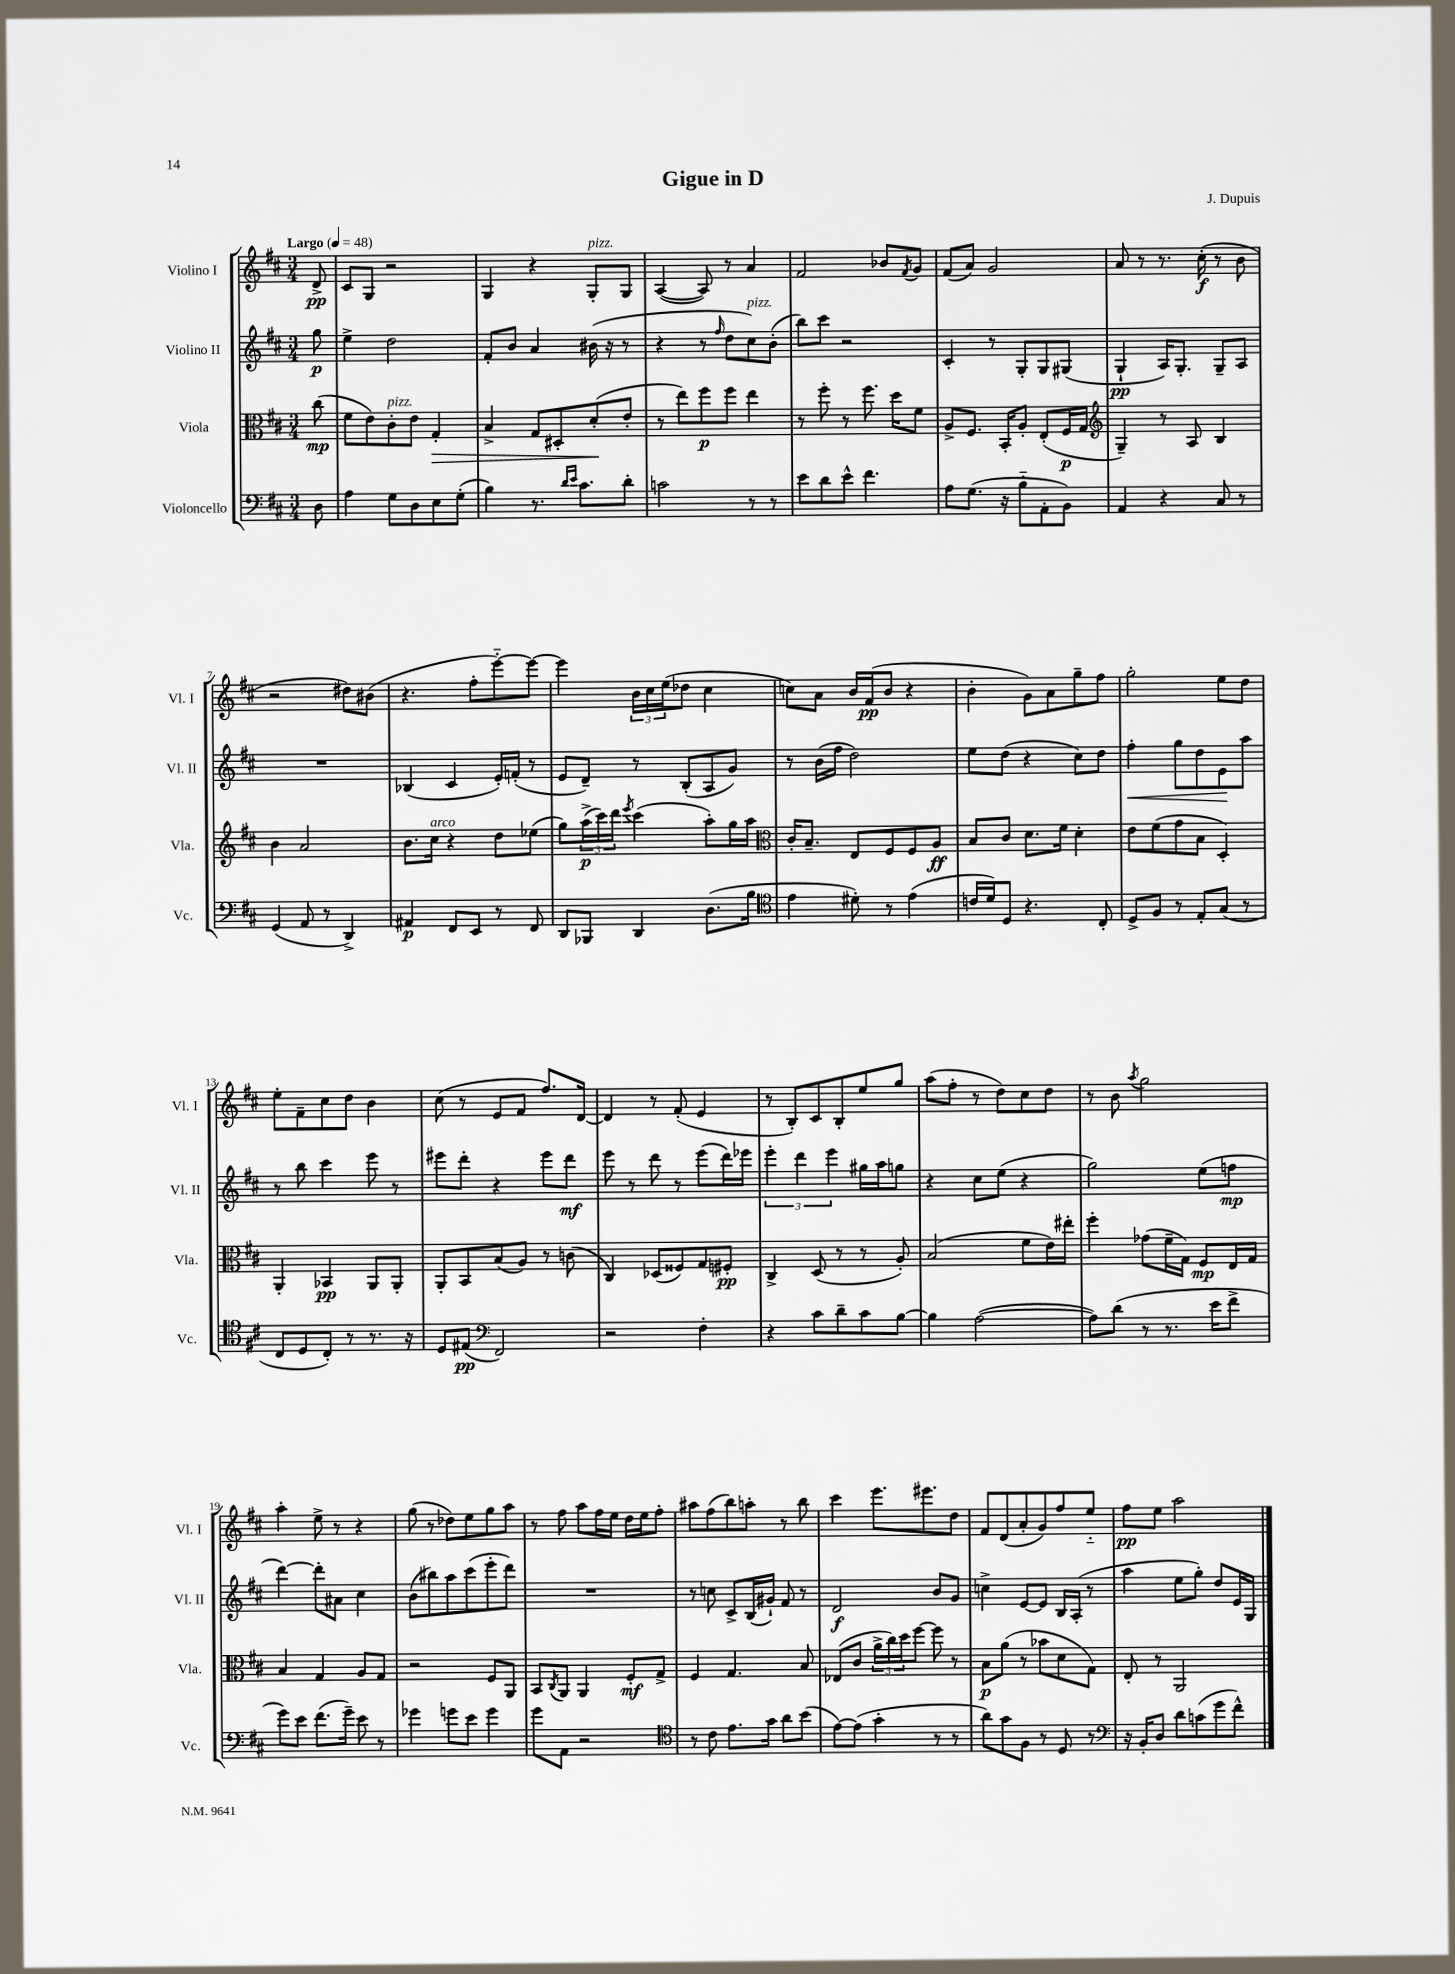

**kern	**kern	**kern	**kern
*staff4	*staff3	*staff2	*staff1
*clefF4	*clefC3	*clefG2	*clefG2
*k[f#c#]	*k[f#c#]	*k[f#c#]	*k[f#c#]
*M3/4	*M3/4	*M3/4	*M3/4
*MM48	*MM48	*MM48	*MM48
8D	(8cc#	8gg	8d^
=	=	=	=
4A	8f#	4ee^	8c#
.	8e)	.	8G
8G	8c#'	2dd	2r
8D	8e	.	.
8E	4G'	.	.
(8G'	.	.	.
=	=	=	=
4B)	4B^	8f#'	4G
.	.	8b	.
8.r	8G	4a	4r
.	8D#'	.	.
16qqd	.	.	.
16qqe	.	.	.
8.c#	.	.	.
.	(8d'	(16b#	8G'
.	.	16r	.
8d'	8e'	8r	8G
=	=	=	=
2c	8r	4r	([4A
.	8ee)	.	.
.	8ff#	8r	8A])
.	.	16qqff#	.
.	8ff#	8dd	8r
8r	4ee	8cc#)	4a
8r	.	(8b'	.
=	=	=	=
8e	8r	8bb)	2f#
8d	8ff#'	8ccc#	.
8e^^	8r	2r	.
4.f#	8.ff#	.	.
.	.	.	8b-
.	16dd	.	.
.	.	.	8qf#
.	8f#	.	8g
=	=	=	=
8A	8A^	4c#'	(8f#
(8.G	8.F#	.	8a)
.	.	8r	2g
16r	16BB'	.	.
8B'~	8A'	8G'	.
8AA'	(8E'	8G	.
8BB)	16F#	(8G#	.
.	16G	.	.
=	=	=	=
*	*clefG2	*	*
4AA	4G~)	4G`	8a
.	.	.	8r
4r	8r	16A)	8.r
.	.	8.G'	.
.	8A	.	.
.	.	.	(16cc#'
8C#	4B	8G~	8r
8r	.	8A	8b
=	=	=	=
(4GG	4b	2.r	2r
8AA	2a	.	.
8r	.	.	.
4DD^)	.	.	8dd#)
.	.	.	(8b#
=	=	=	=
4AA#	8.b	(4B-	4.r
.	16cc#	.	.
8FF#	4r	4c#	.
8EE	.	.	8ff#'
8r	8dd	16e')	[8eee'~)
.	.	(16f'	.
8FF#	(8ee-	8r	8eee_
=	=	=	=
8DD	8gg)	8e	4eee]
8BBB-	(24aa^	8d~)	.
.	24ccc#)	.	.
.	24ddd	.	.
.	8qeee	.	.
4DD	(4ccc#	8r	24b
.	.	.	24cc#
.	.	.	(24ee
.	.	(8B'	8dd-
(8.D	8aa')	8A	4cc#
.	16gg	8g)	.
16B	16aa	.	.
=	=	=	=
*clefC4	*clefC3	*	*
4e	16c#'	8r	8cc)
.	8.B~	.	.
.	.	(16b	8a
.	.	16ff#	.
8d#')	8E	2dd)	16b
.	.	.	(16f#
8r	8F#	.	8b
(4e	8F#	.	4r
.	8A	.	.
=	=	=	=
16c	8B	8ee	4b'
16d)	.	.	.
8D	8c#	(8dd	.
4.r	8.d	4r	8g)
.	.	.	8a
.	16f#	.	.
.	4d'	8cc#)	8gg~
8C#'	.	8dd	8ff#
=	=	=	=
8D^	8e	4ff#'	2gg'
8F#	(8f#	.	.
8r	8g	8gg	.
8E'	8B	8dd	.
(8G	4D')	8e	8ee
8r	.	8aa	8dd
=	=	=	=
8C#	4AA'	8r	8ee'
8D	.	8bb	8f#~
8C#')	4BB-	4ccc#	8cc#
8r	.	.	8dd
8.r	8AA	8eee	4b
.	8AA'	8r	.
16r	.	.	.
=	=	=	=
8D	8AA'	8eee#	(8cc#
(8E#	8BB	8ddd'	8r
*clefF4	*	*	*
2FF#)	(8B	4r	8e
.	8A)	.	8f#
.	8r	8eee#	8.ff#)
.	(8c	8ddd	.
.	.	.	[16d
=	=	=	=
2r	4C#)	8eee	4d]
.	.	8r	.
.	(8D-	8ddd	8r
.	8F##)	8r	(8f#'
4F#'	8G	(8eee	4e
.	8F#'	16ddd)	.
.	.	16eee-	.
=	=	=	=
4r	4C#^	6eee'	8r
.	.	.	8B')
.	.	6ddd	.
8c#	(8D	.	8c#
.	.	6eee	.
8d~	8r	.	8B'
8c#	8r	16gg#	8ee
.	.	16aa	.
[8B	8A')	8gg	8gg
=	=	=	=
4B]	(2B	4r	(8aa
.	.	.	8ff#'
([2A	.	8cc#	8r
.	.	(8ee	8dd)
.	8f#	4r	8cc#
.	16e)	.	8dd
.	16ee#'	.	.
=	=	=	=
8A])	4ff#'	2gg)	8r
(8d	.	.	8b
.	.	.	8qaa
8r	(8g-	.	2gg
8.r	16f#~	.	.
.	16G)	.	.
.	8F#	(8ee	.
16e	.	.	.
8f#^	16E	8ff	.
.	16G	.	.
=	=	=	=
8g)	4B	[4ddd)	4aa'
8e	.	.	.
(8.f#	4G	8ddd']	8ee^
.	.	8a#	8r
16g~)	.	.	.
8e	8A	4cc#	4r
8r	8G	.	.
=	=	=	=
4g-	2r	(8b	(8gg
.	.	8bb#)	8r
8g	.	8aa	8dd-)
8e	.	(8ccc#	8ee
4g	8F#	8eee'	8gg
.	8AA	8ddd)	8aa
=	=	=	=
8g	8BB	2.r	8r
.	8qC#	.	.
8AA	8AA	.	8ff#
2r	4AA	.	8aa
.	.	.	16ff#
.	.	.	16ee
.	8F#'	.	16dd
.	.	.	16ee
.	8G^	.	8ff#'
=	=	=	=
*clefC4	*	*	*
8r	4F#	8r	8aa#
8c#	.	8cc	(8ff#
8.e	4.G	8c#^	8bb)
.	.	(16B	8aa'
16g	.	16g#`)	.
8a	.	8f#	8r
(8b	8B	8r	8bb
=	=	=	=
[8e)	(8E-	2d	4ccc#
(8e]	8c#	.	.
4g'	24a^	.	8.eee
.	24cc#)	.	.
.	24dd	.	.
.	[8ff#	.	.
.	.	.	8.eee#
8r	8ff#]	8b	.
8r	8r	8g	8dd
=	=	=	=
8a)	8B	4cc^	8f#
8g	(8a	.	(8d
8F#	8r	[8e	8a'
8r	8b-	8e]	8g)
8D	8d	16B	8ff#
.	.	(16A'	.
8r	8G)	8r	8ee'~
=	=	=	=
*clefF4	*	*	*
16r	8E'	4aa	8ff#
16BB'	.	.	.
8D	8r	.	8ee
8d	2AA	8ee	2aa
(8c	.	8gg')	.
8g	.	8dd	.
8f#^^)	.	16e	.
.	.	16G	.
==	==	==	==
*-	*-	*-	*-
